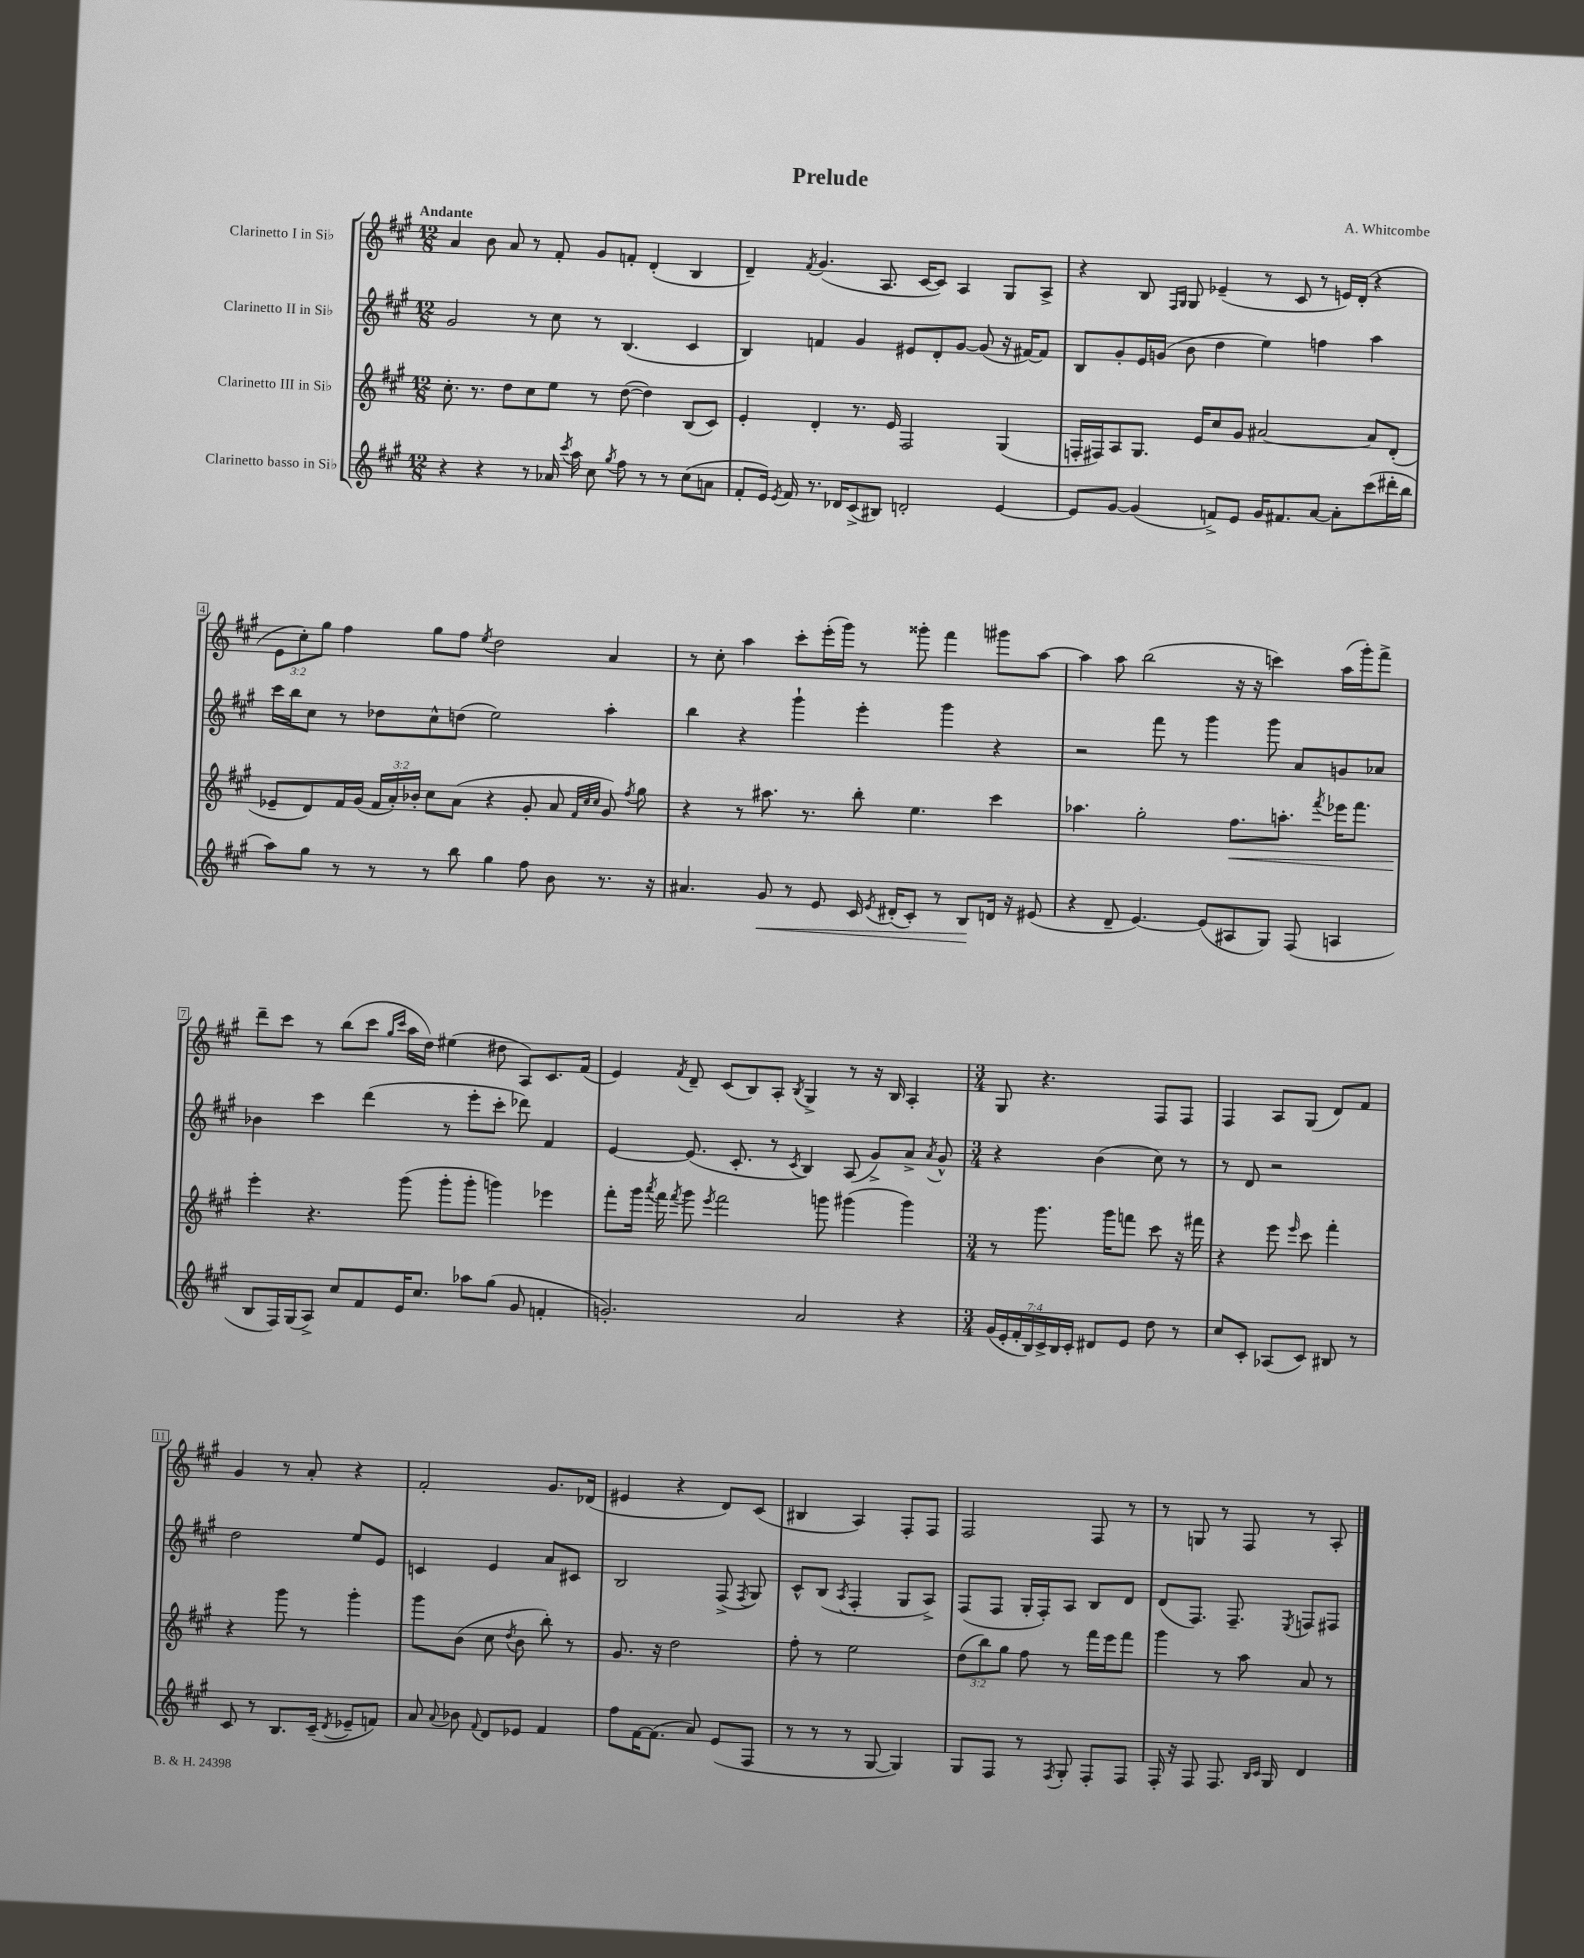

**kern	**dynam	**kern	**dynam	**kern	**kern
*part4	*part4	*part3	*part3	*part2	*part1
*staff4	*staff4	*staff3	*staff3	*staff2	*staff1
*I"Clarinetto basso in Si♭	*	*I"Clarinetto III in Si♭	*	*I"Clarinetto II in Si♭	*I"Clarinetto I in Si♭
*clefG2	*	*clefG2	*	*clefG2	*clefG2
*k[f#c#g#]	*	*k[f#c#g#]	*	*k[f#c#g#]	*k[f#c#g#]
*M12/8	*	*M12/8	*	*M12/8	*M12/8
=1	=1	=1	=1	=1	=1
!	!	!	!	!	!LO:TX:a:B:t=Andante
4r	.	8.cc#'\	.	2g#/	4a/
.	.	8.r	.	.	.
4r	.	.	.	.	8b\
.	.	8dd\L	.	.	8a/
8r	.	8cc#\	.	8r	8r
16a-X/	.	8ee\J	.	8cc#\	8f#'/
8qccc#/	.	.	.	.	.
16aa\	.	.	.	.	.
8cc#\	.	8r	.	8r	8g#/L
8qgg#/	.	.	.	.	.
8ff#\	.	([8dd\	.	(4.B/	8fn'/J
8r	.	4dd\])	.	.	(4d'/
8r	.	.	.	.	.
(8cc#\L	.	(8B/L	.	4c#/	4B/
8an\J	.	8c#/J)	.	.	.
=2	=2	=2	=2	=2	=2
8f#'/L	.	4e'/	.	4B/)	4d~/)
16e/Jk)	.	.	.	.	.
8qe/	.	.	.	.	.
16f#/	.	.	.	.	.
.	.	.	.	.	8qf#/
8.r	.	4d'/	.	4fn/	(4.g#/
16d-X/KL	.	.	.	.	.
(8c#^/	.	8.r	.	4g#/	.
8B#X/J)	.	.	.	.	8.A/
.	.	16e/	.	.	.
2dn'/	.	2F#/	.	8e#X/L	.
.	.	.	.	.	[16c#/KL
.	.	.	.	8d'/	8c#/J])
.	.	.	.	[8g#/J	4A/
.	.	.	.	(8g#/]	.
[4e/	.	(4G#/	.	16r	8G#/L
.	.	.	.	[16f#X/KL)	.
.	.	.	.	8f#/J]	8A^/J
=3	=3	=3	=3	=3	=3
8e/L]	.	16Fn'/LL	.	8B/L	4r
.	.	16F#X/J)	.	.	.
[8g#/J	.	8A/	.	8g#'/	.
(4g#/]	.	8.G#/J	.	16e/L	8B/
.	.	.	.	(16gn/JJ	.
.	.	.	.	.	16qqF#/LL
.	.	.	.	.	16qqG#/JJ
.	.	.	.	8b\	8G#/
.	.	16e/KL	.	.	.
8fn^/L)	.	8cc#/	.	4dd\	(4e-X~/
8e/J	.	8g#/J	.	.	.
16g#/KL	.	[2a#X/	.	4ee\)	8r
8.f#X/	.	.	.	.	.
.	.	.	.	.	8c#/
[8a/J	.	.	.	4ffn\	8r
8a'\L]	.	.	.	.	16en/LL)
.	.	.	.	.	(16d'/JJ
(8ccc#\	.	8a#/L]	.	4aa\	4r
16ddd#X'\L	.	(8d'/J	.	.	.
16bb\JJ	.	.	.	.	.
!!LO:LB:g=z
=4	=4	=4	=4	=4	=4
8aa\L)	.	8e-X~/L	.	16ccc#\LL	12e\L
.	.	.	.	16bb\J	.
.	.	.	.	.	12cc#'\)
8gg#\J	.	8d/)	.	8cc#\J	.
.	.	.	.	.	12gg#\J
8r	.	16f#/L	.	8r	4ff#\
.	.	(16g#/JJ	.	.	.
8r	.	24f#/LL	.	8dd-X\L	.
.	.	24a'/)	.	.	.
.	.	24b-X'/JJ	.	.	.
8r	.	8cc#\L	.	8cc#^^\	8gg#\L
8bb\	.	(8a\J	.	(8ddn\J	8ff#\J
.	.	.	.	.	8qee/
4gg#\	.	4r	.	2ee\)	2dd\
8ff#\	.	8g#'/	.	.	.
8b\	.	8a/	.	.	.
.	.	32qqf#/LLL	.	.	.
.	.	32qqcc#/	.	.	.
.	.	32qqcc#/JJJ	.	.	.
8.r	.	8g#/)	.	4aa'\	4a/
.	.	8qff#/	.	.	.
.	.	8gg#\	.	.	.
16r	.	.	.	.	.
=5	=5	=5	=5	=5	=5
4.a#X/	.	4r	.	4bb\	8r
.	.	.	.	.	8cc#'\
.	.	8r	.	4r	4aa\
!	!LO:HP:b	!	!	!	!
8g#/	<	8.aa#X\	.	.	.
8r	.	.	.	4ggg#`\	8ccc#'\L
.	.	8.r	.	.	.
8e/	.	.	.	.	(16eee'\L
.	.	.	.	.	16ggg#\JJ)
16c#/	.	8bb'\	.	4eee'\	8r
8qe/	.	.	.	.	.
(16d#X'/KL	.	.	.	.	.
8c#'/J)	.	4.ee\	.	.	8ggg##X'\
8r	.	.	.	4ggg#\	4fff#\
8B/L	.	.	.	.	.
16dn/Jk	[	4ccc#\	.	4r	8ggg#X\L
16r	.	.	.	.	.
(8e#X/	.	.	.	.	[8aa\J
=6	=6	=6	=6	=6	=6
4r	.	4.aa-X\	.	2r	4aa\]
8d~/	.	.	.	.	8aa\
[4.e/)	.	2gg#'\	.	.	(2bb\
.	.	.	.	8fff#\	.
.	.	.	.	8r	.
(8e/L]	.	.	.	4ggg#\	.
!	!	!	!LO:HP:b	!	!
8A#X/	.	8.ff#\L	<	.	16r
.	.	.	.	.	16r
8G#/J)	.	.	.	8ggg#\	4cccn\)
.	.	8.aan'\J	.	.	.
(8F#/	.	.	.	8a/L	.
.	.	8qfff#/	.	.	.
4An/	.	16eee-X\KL	.	8gn/	(16aa\LL
.	.	8.fff#\J	.	.	16ggg#'\J)
.	.	.	.	8a-X/J	8fff#^\J
!!LO:LB:g=z
=7	=7	=7	=7	=7	=7
8B/L	.	4eee'\	.	4b-X\	8ddd~\L
16F#/L)	.	.	.	.	8ccc#\J
(16G#/J	.	.	.	.	.
8A^/J)	.	4.r	[	4ccc#\	8r
8cc#/L	.	.	.	.	(8bb\L
8f#/	.	.	.	(4ddd\	8ccc#\J
.	.	.	.	.	16qqgg#/LL
.	.	.	.	.	16qqccc#/JJ
16e/K	.	(8ggg#\	.	.	16aa\LL
8.cc#/J	.	.	.	.	16dd\JJ)
.	.	8ggg#'\L	.	8r	(4ee#X\
8aa-X\L	.	8ggg#'\J	.	8eee'\L	.
(8gg#\J	.	4gggn\)	.	8ccc#'\J	8dd#X\
8g#/	.	.	.	8ddd-X\)	8A/L)
4fn'/	.	4eee-X\	.	4f#/	8.c#/
.	.	.	.	.	(16f#/Jk
=8	=8	=8	=8	=8	=8
2.gn'/)	.	8fff#'\L	.	[4e/	4e/)
.	.	16ggg#\Jk	.	.	.
.	.	8qaaa/	.	.	.
.	.	16fff#\	.	.	.
.	.	8qfff#/	.	.	8qf#/
.	.	8ggg#\	.	(8.e/]	8d~/
.	.	8qeee/	.	.	.
.	.	2fff#\	.	.	(8c#/L
.	.	.	.	8.c#'/	.
.	.	.	.	.	8B/)
.	.	.	.	8r	8A'/J
.	.	.	.	8qc#/	8qB/
2a/	.	.	.	4B/)	4G#^/
.	.	8gggn\	.	.	.
.	.	(4ggg#X\	.	(8A/	8r
.	.	.	.	8g#^/L)	16r
.	.	.	.	.	16B/
4r	.	4ggg#\)	.	8a^/J	4A'/
.	.	.	.	8qa/	.
.	.	.	.	8g#^^/	.
=9	=9	=9	=9	=9	=9
*M3/4	*	*M3/4	*	*M3/4	*M3/4
(28g#/LL	.	8r	.	4r	8G#/
28e'/	.	.	.	.	.
28f#'/	.	.	.	.	.
28B/)	.	.	.	.	.
.	.	8.ggg#\	.	.	4.r
28c#^/	.	.	.	.	.
28B/	.	.	.	.	.
28c#'/JJ	.	.	.	.	.
8d#X/L	.	.	.	(4b\	.
.	.	16ggg#\KL	.	.	.
8e/J	.	8fffn\J	.	.	.
8dd\	.	8ccc#\	.	8cc#\)	8F#/L
8r	.	16r	.	8r	8F#/J
.	.	16fff#X\	.	.	.
=10	=10	=10	=10	=10	=10
8cc#/L	.	4r	.	8r	4F#/
8c#'/J	.	.	.	8d/	.
(8A-X/L	.	8eee\	.	2r	8A/L
.	.	16qqeee/	.	.	.
8c#/J)	.	8ccc#\	.	.	(8G#/J
8B#X/	.	4fff#'\	.	.	8d/L)
8r	.	.	.	.	8f#/J
!!LO:LB:g=z
=11	=11	=11	=11	=11	=11
8c#/	.	4r	.	2dd\	4g#/
8r	.	.	.	.	.
8.B/L	.	8ggg#\	.	.	8r
.	.	8r	.	.	8a'/
(16c#~/Jk	.	.	.	.	.
8qd/	.	.	.	.	.
8e-X~/L	.	4ggg#'\	.	8ee/L	4r
8fn/J)	.	.	.	8e/J	.
=12	=12	=12	=12	=12	=12
8a/	.	8ggg#\L	.	4cn/	2f#'/
8qqa/	.	.	.	.	.
8b-X\	.	(8b\J	.	.	.
8qqf#/	.	.	.	.	.
8d/L	.	8cc#\	.	4e/	.
.	.	8qdd/	.	.	.
8e-X/J	.	8b\	.	.	.
4f#/	.	8bb'\)	.	8a/L	8.g#/L
.	.	8r	.	8c#X/J	.
.	.	.	.	.	(16d-X/Jk
=13	=13	=13	=13	=13	=13
8ff#\L	.	8.g#/	.	2B/	4e#X/
[16f#\K	.	.	.	.	.
(8.f#\J]	.	16r	.	.	.
.	.	2dd\	.	.	4r
8a/)	.	.	.	.	.
(8e/L	.	.	.	(8F#^/	8d/L)
.	.	.	.	8qF#/	.
8F#/J	.	.	.	8G#/)	(8c#/J
=14	=14	=14	=14	=14	=14
8r	.	8ff#'\	.	8c#^^/L	4B#X/
8r	.	8r	.	(8B/J	.
.	.	.	.	8qA/	.
8r	.	2ee\	.	4F#'/	4A/)
[8G#/	.	.	.	.	.
4G#/])	.	.	.	8G#/L	8F#'/L
.	.	.	.	8A^/J)	8F#/J
=15	=15	=15	=15	=15	=15
8G#/L	.	(12dd\L	.	(8F#/L	2F#/
.	.	12bb\)	.	.	.
8F#/J	.	.	.	8F#/J	.
.	.	12gg#\J	.	.	.
8r	.	8ff#\	.	16G#'/LL	.
.	.	.	.	16F#'/J)	.
8qF#/	.	.	.	.	.
8G#'/	.	8r	.	8A/J	.
8F#'/L	.	16fff#\LL	.	8B/L	8F#/
.	.	16eee\J	.	.	.
8F#/J	.	8fff#\J	.	8d/J	8r
=16	=16	=16	=16	=16	=16
16F#'/	.	4ggg#\	.	(8d/L	8r
16r	.	.	.	.	.
8F#/	.	.	.	8.F#/J)	8Gn/
8.F#/	.	8r	.	.	8r
.	.	.	.	8.F#~/	.
.	.	8aa\	.	.	8F#/
16qqB/LL	.	.	.	.	.
16qqc#/JJ	.	.	.	.	.
16G#/	.	.	.	.	.
.	.	.	.	8qE/	.
4d/	.	8a/	.	8Fn/L	8r
.	.	8r	.	8F#X/J	8A'/
==	==	==	==	==	==
*-	*-	*-	*-	*-	*-
